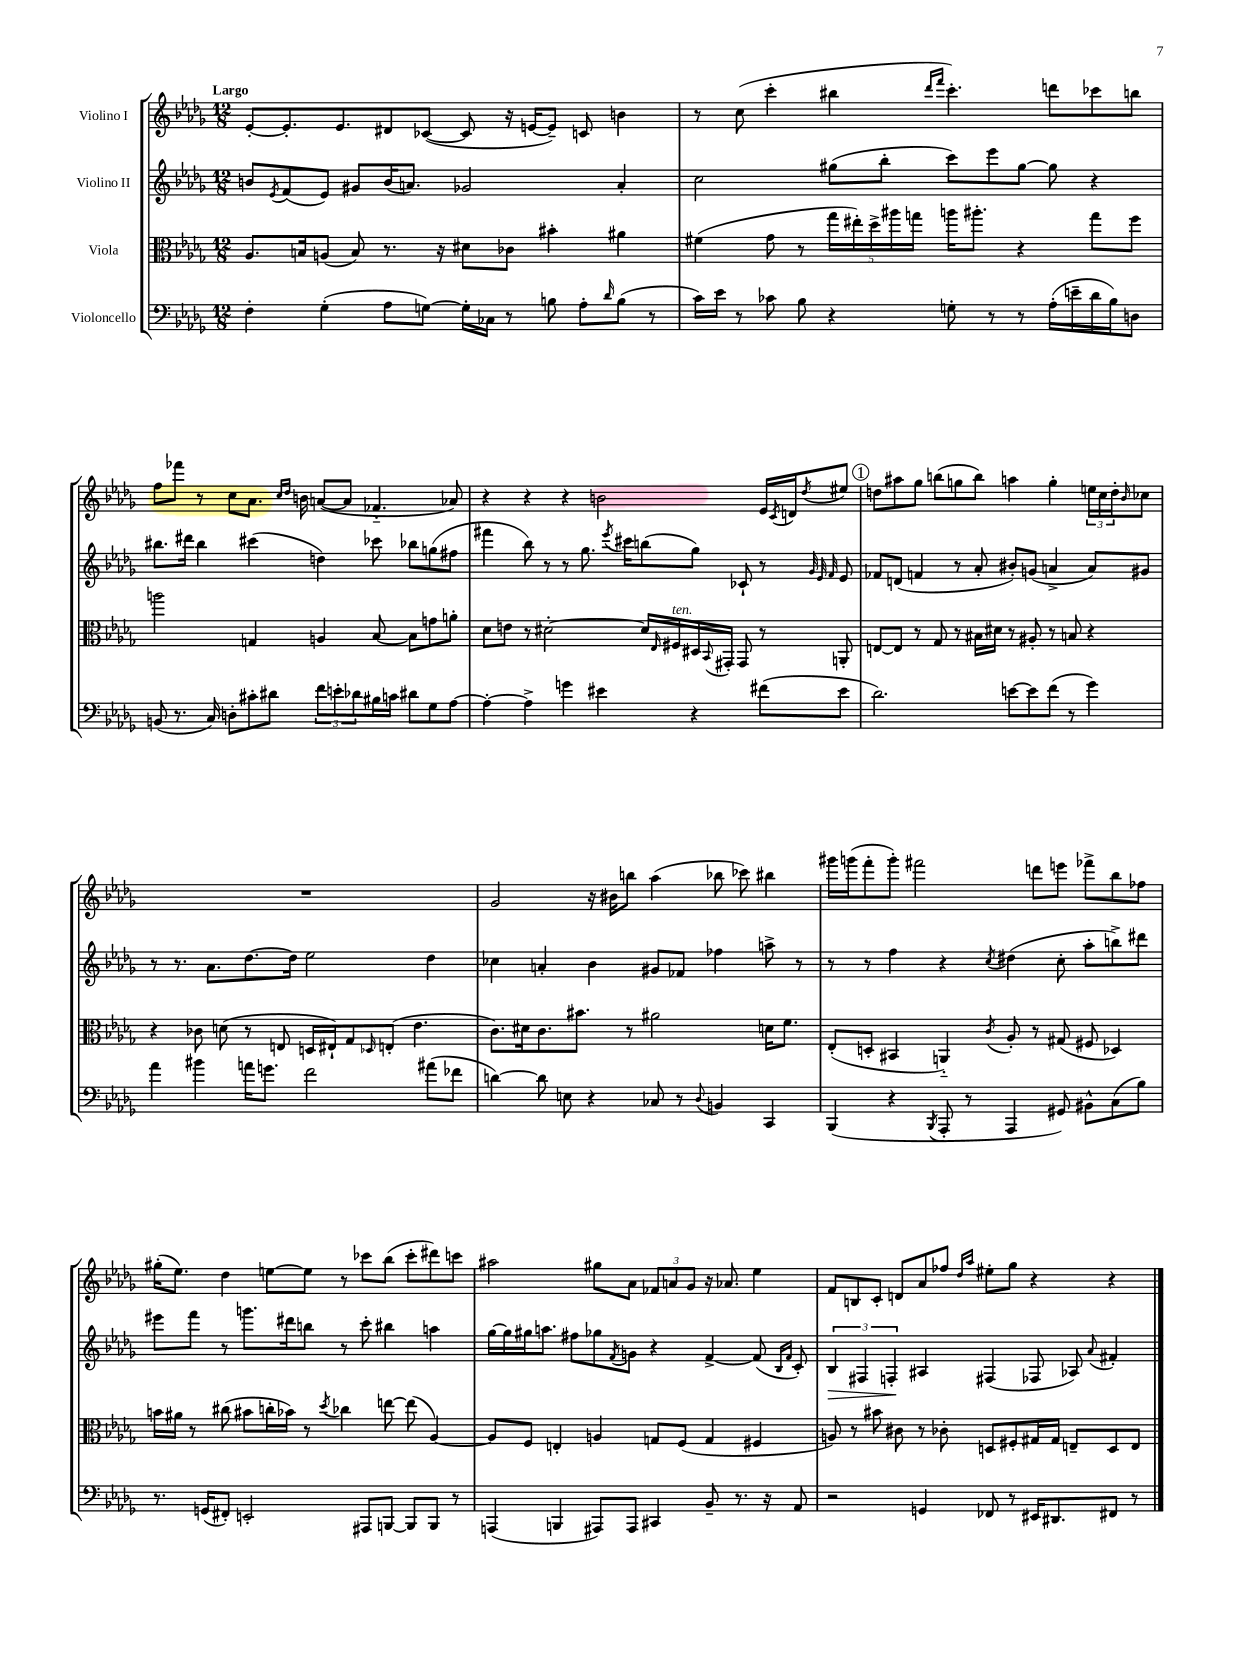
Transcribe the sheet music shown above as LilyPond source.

<<
\new StaffGroup <<
\new Staff = "s0" \with { instrumentName = "Violino I" } {
    \clef treble \key des \major \numericTimeSignature \time 12/8 \tempo "Largo"
    ees'8~-. ees'8.-. ees'8. dis'8 ces'8~( ces'8 r16 e'16~ e'8--) c'8 b'4 |
    r8 c''8( c'''4-. bis''4 \grace { des'''16 f'''16 } c'''4.-.) d'''8 ces'''8 b''8 |
    f''8 fes'''8 r8 c''8 aes'8. \grace { c''16 des''16 } b'16 a'8~( a'8 fes'4.-_ aes'8) |
    r4 r4 r4 b'2 ees'16 \acciaccatura { c'8 } d'16 \acciaccatura { des''8 } eis''8 |
    \mark \markup { \circle "1" } d''8 ais''8 ges''8 b''8( g''8 b''8) a''4 g''4-. \tuplet 3/2 { e''16 c''16 d''16-. } \grace { bes'16 } ces''8 |
    R1. |
    ges'2 r16 bis'16 b''8 aes''4( bes''8 ces'''8) bis''4 |
    gis'''16 g'''16( f'''8-. g'''8-.) fis'''2 d'''8 e'''8 fes'''8-> bes''8 fes''8 |
    gis''16-.( ees''8.) des''4 e''8~ e''8 r8 ces'''8 bes''8( ces'''8-. dis'''8) c'''8 |
    ais''2 gis''8 aes'8 \tuplet 3/2 { fes'8 a'8 ges'8 } r16 aes'8. ees''4 |
    f'8 b8 c'8-. d'8 aes'8 fes''8 \grace { des''16 aes''16 } eis''8-. ges''8 r4 r4 \bar "|." |
}
\new Staff = "s1" \with { instrumentName = "Violino II" } {
    \clef treble \key des \major \numericTimeSignature \time 12/8
    b'8 \acciaccatura { ees'8 } f'8( ees'8) gis'8 b'16( a'8.) ges'2 a'4-. |
    c''2 gis''8( bes''8-. c'''8) ees'''8 gis''8~ gis''8 r4 |
    bis''8. dis'''16 bis''4 cis'''4( d''4) ces'''8 bes''8 g''8( fis''8 |
    fis'''4 bes''8) r8 r8 ges''8. \acciaccatura { ees'''8 } cis'''16 b''8( ges''8) ces'8-! r8 \grace { ges'32 ees'32 f'32 } ees'8 |
    \mark \markup { \circle "1" } fes'8 d'8( f'4 r8 aes'8-. bis'8-.) g'8( a'4-> a'8) gis'8 |
    r8 r8. aes'8. des''8.~ des''16 ees''2 des''4 |
    ces''4 a'4-. bes'4 gis'8 fes'8 fes''4 a''8-> r8 |
    r8 r8 f''4 r4 \acciaccatura { c''8 } dis''4( c''8-. aes''8-. b''8->) dis'''8 |
    eis'''8 f'''8 r8 g'''8. dis'''16 b''8 r8 c'''8-. bis''4 a''4 |
    ges''16~ ges''16 gis''16 a''8. fis''8 ges''8 \acciaccatura { f'8 } g'8 r4 f'4~-> f'8( \grace { bes16 f'16 } c'8-.) |
    \tuplet 3/2 { bes4\> fis4 f4-.\! } ais4 fis4( fes8 aes8) \appoggiatura { aes'8 } fis'4-. \bar "|." |
}
\new Staff = "s2" \with { instrumentName = "Viola" } {
    \clef alto \key des \major \numericTimeSignature \time 12/8
    aes8. b16 a8( b8) r8. r16 dis'8 ces'8 bis'4-. ais'4 |
    fis'4( ges'8 r8 \tuplet 5/4 { ges''16 eis''16-.) des''16-> ais''16 g''16 } a''16 ais''8.-. r4 g''8 f''8 |
    a''2 g4 a4 bes8~ bes8 g'8 a'8-. |
    des'8 e'8 r8 dis'2~-. dis'16 \grace { ees16 } fis16^\markup { \italic "ten." } dis16 \appoggiatura { bes,8 } gis,16-. gis,8 r8 a,8-. |
    \mark \markup { \circle "1" } e8~ e8 r8 ges8 r8 bis16 dis'16 r8 ais8-. r8 b8 r4 |
    r4 ces'8 d'8( r8 e8 d16 eis16-!) ges8 \grace { des16 } e8-.( ees'4. |
    c'8.) dis'16 c'8. bis'8. r8 ais'2 d'16 f'8. |
    ees8-.( d8-. bis,4 a,4-_) \acciaccatura { c'8 } aes8-. r8 gis8( fis8 des4) |
    b'16 ais'16 r8 cis''8( bis'8 c''16-. bes'16) r8 \acciaccatura { des''8 } ces''4 e''8~ e''8( aes4~) |
    aes8 f8 e4-. a4 g8 f8( g4 fis4 |
    a8) r8 bis'8 cis'8 r8 ces'8-. d8 fis8-. gis16 gis16 e8-- d8 e8 \bar "|." |
}
\new Staff = "s3" \with { instrumentName = "Violoncello" } {
    \clef bass \key des \major \numericTimeSignature \time 12/8
    f4-. ges4-.( aes8 g8~) g16-. ces16 r8 b8 aes8-. \grace { des'16 } b8( r8 |
    c'16) ees'16 r8 ces'8 bes8 r4 g8-. r8 r8 aes16-.( e'16-- des'16 bes16) d8 |
    b,8( r8. c16) d8-. cis'8-. dis'8 \tuplet 3/2 { f'8 e'8-. des'8 } bis16 c'16 dis'8 ges8 aes8~ |
    aes4~-. aes4-> g'4 eis'4 r4 fis'8( eis'8 |
    \mark \markup { \circle "1" } des'2.) e'8~ e'8 f'8( r8 ges'4) |
    aes'4 bis'4 a'16 g'8. f'2 ais'8( fes'8 |
    d'4~) d'8 e8 r4 ces8 r8 \appoggiatura { des8 } b,4 c,4 |
    bes,,4( r4 \acciaccatura { bes,,8 } aes,,8-. r8 aes,,4 gis,8) bis,8-^ c8( bes8) |
    r8. g,16( fis,8-.) e,2-. ais,,8 b,,8~ b,,8 b,,8 r8 |
    a,,4( b,,4 ais,,8) ais,,8 cis,4 bes,8-- r8. r16 aes,8 |
    r2 g,4 fes,8 r8 eis,16 dis,8. fis,8 r8 \bar "|." |
}
>>
>>
\layout { \context { \Score \remove "Bar_number_engraver" } }
